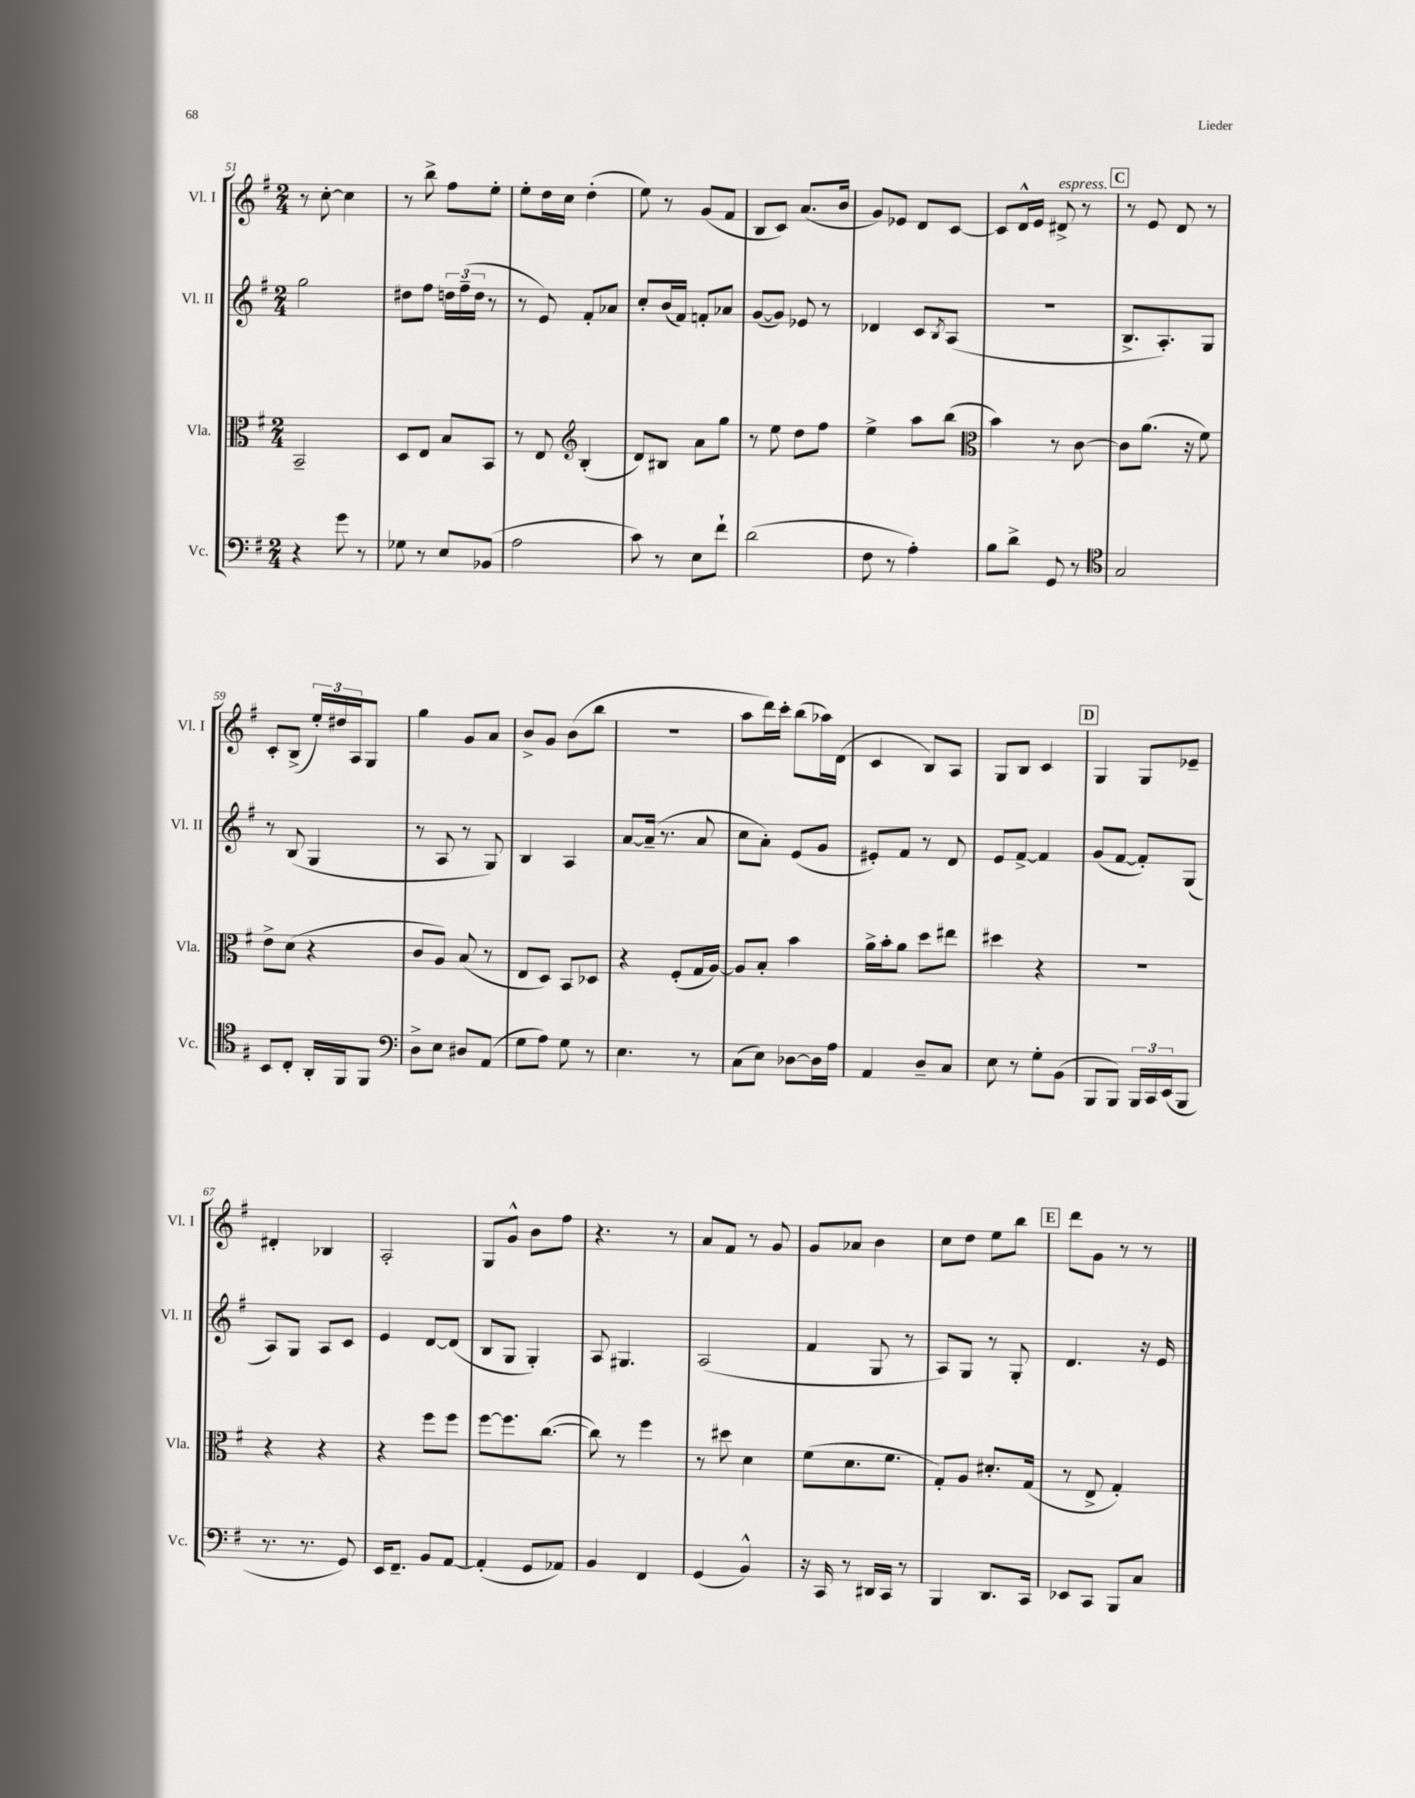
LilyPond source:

<<
\new StaffGroup <<
\new Staff = "s0" \with { instrumentName = "Vl. I" shortInstrumentName = "Vl. I" } {
    \clef treble \key g \major \numericTimeSignature \time 2/4
    r8 c''8~-. c''4 |
    r8 b''8-> fis''8 e''8-. |
    e''8-. d''16 c''16 d''4-.( |
    e''8) r8 g'8( fis'8 |
    b8 c'8) a'8.( b'16 |
    g'8) ees'8 d'8 c'8~ |
    c'8 d'16-^ e'16 dis'8->^\markup { \italic "espress." } r8 |
    \mark \markup { \box "C" } r8 e'8 d'8 r8 |
    c'8-. b8->( \tuplet 3/2 { e''16-.) dis''16 a16 } g8 |
    g''4 g'8 a'8 |
    b'8-> g'8 b'8( b''8 |
    R2 |
    a''8 d'''16) c'''16-. b''8( aes''16) d'16( |
    c'4 b8) a8 |
    g8 b8 c'4 |
    \mark \markup { \box "D" } g4 g8 ees'8-- |
    dis'4-. bes4 |
    a2-. |
    g8 g'8-^ b'8 fis''8 |
    r4. r8 |
    a'8 fis'8 r8 g'8 |
    g'8 aes'8 b'4 |
    c''8 d''8 e''8 b''8 |
    \mark \markup { \box "E" } d'''8 g'8 r8 r8 \bar "|." |
}
\new Staff = "s1" \with { instrumentName = "Vl. II" shortInstrumentName = "Vl. II" } {
    \clef treble \key g \major \numericTimeSignature \time 2/4
    g''2 |
    dis''8 fis''8 \tuplet 3/2 { d''16 fis''16--( d''16 } r8 |
    r8 e'8) fis'8-. aes'8 |
    c''8-. b'16( fis'16) f'8-. aes'8 |
    g'8~( g'8) ees'8 r8 |
    des'4 c'8 \acciaccatura { b8 } a8( |
    R2 |
    \mark \markup { \box "C" } b8.-> a8.-.) g8 |
    r8 b8( g4 |
    r8 a8 r8 g8) |
    b4 a4 |
    a'8~ a'16--( r8. a'8 |
    c''8 a'8-.) e'8( g'8 |
    eis'8-.) fis'8 r8 d'8 |
    e'8 fis'8~-> fis'4 |
    \mark \markup { \box "D" } g'8( fis'8~ fis'8-.) g8( |
    a8) g8 a8 c'8 |
    e'4 d'8~ d'8( |
    b8 g8 g4-.) |
    a8 gis4. |
    a2( |
    fis'4 g8 r8 |
    a8) g8 r8 g8-. |
    \mark \markup { \box "E" } d'4. r16 e'16 \bar "|." |
}
\new Staff = "s2" \with { instrumentName = "Vla." shortInstrumentName = "Vla." } {
    \clef alto \key g \major \numericTimeSignature \time 2/4
    b,2-- |
    d8 e8 b8 b,8 |
    r8 e8 \clef treble b4-.( |
    d'8) bis8 a'8 g''8 |
    r8 e''8 d''8 fis''8 |
    e''4-> a''8 b''8( |
    \clef alto b'4) r8 c'8~ |
    \mark \markup { \box "C" } c'8 a'8.( r16 fis'8) |
    e'8-> d'8( r4 |
    c'8 a8) b8( r8 |
    e8 d8) b,8 des8 |
    r4 fis8-.( g16 a16~) |
    a8 b8-. b'4 |
    a'16-> b'16-. a'8 d''8 eis''8 |
    dis''4 r4 |
    \mark \markup { \box "D" } R2 |
    r4 r4 |
    r4 fis''8 fis''8 |
    fis''8~ fis''8. c''8.~( |
    c''8) r8 fis''4 |
    r8 dis''8 d'4 |
    fis'8( d'8. fis'8. |
    g8-.) a8 dis'8.-. g16( |
    \mark \markup { \box "E" } r8 e8-> g4-.) \bar "|." |
}
\new Staff = "s3" \with { instrumentName = "Vc." shortInstrumentName = "Vc." } {
    \clef bass \key g \major \numericTimeSignature \time 2/4
    r4 g'8 r8 |
    ges8 r8 e8 bes,8( |
    a2 |
    c'8) r8 e8 fis'8-! |
    d'2( |
    fis8 r8 a4-.) |
    b8 d'8-> g,8 r8 |
    \mark \markup { \box "C" } \clef tenor g2 |
    b,8 c8-. a,16-. fis,16 fis,8 |
    \clef bass d8-> e8 dis8 a,8( |
    g8 a8) g8 r8 |
    e4. r8 |
    c8( e8) des8~ des16 a16 |
    a,4 d8-- c8 |
    e8 r8 g8-. b,8( |
    \mark \markup { \box "D" } b,,8 b,,8) \tuplet 3/2 { b,,16 c,16 e,16( } b,,8 |
    r8. r8. g,8) |
    e,16 fis,8.-- b,8 a,8~ |
    a,4-.( g,8 aes,8) |
    b,4 fis,4 |
    g,4( b,4-^) |
    r16 c,16 r8 dis,16 c,16 r8 |
    b,,4 d,8. c,16 |
    \mark \markup { \box "E" } ees,8 c,8 b,,8 c8 \bar "|." |
}
>>
>>
\layout { \context { \Score currentBarNumber = #51 } }
